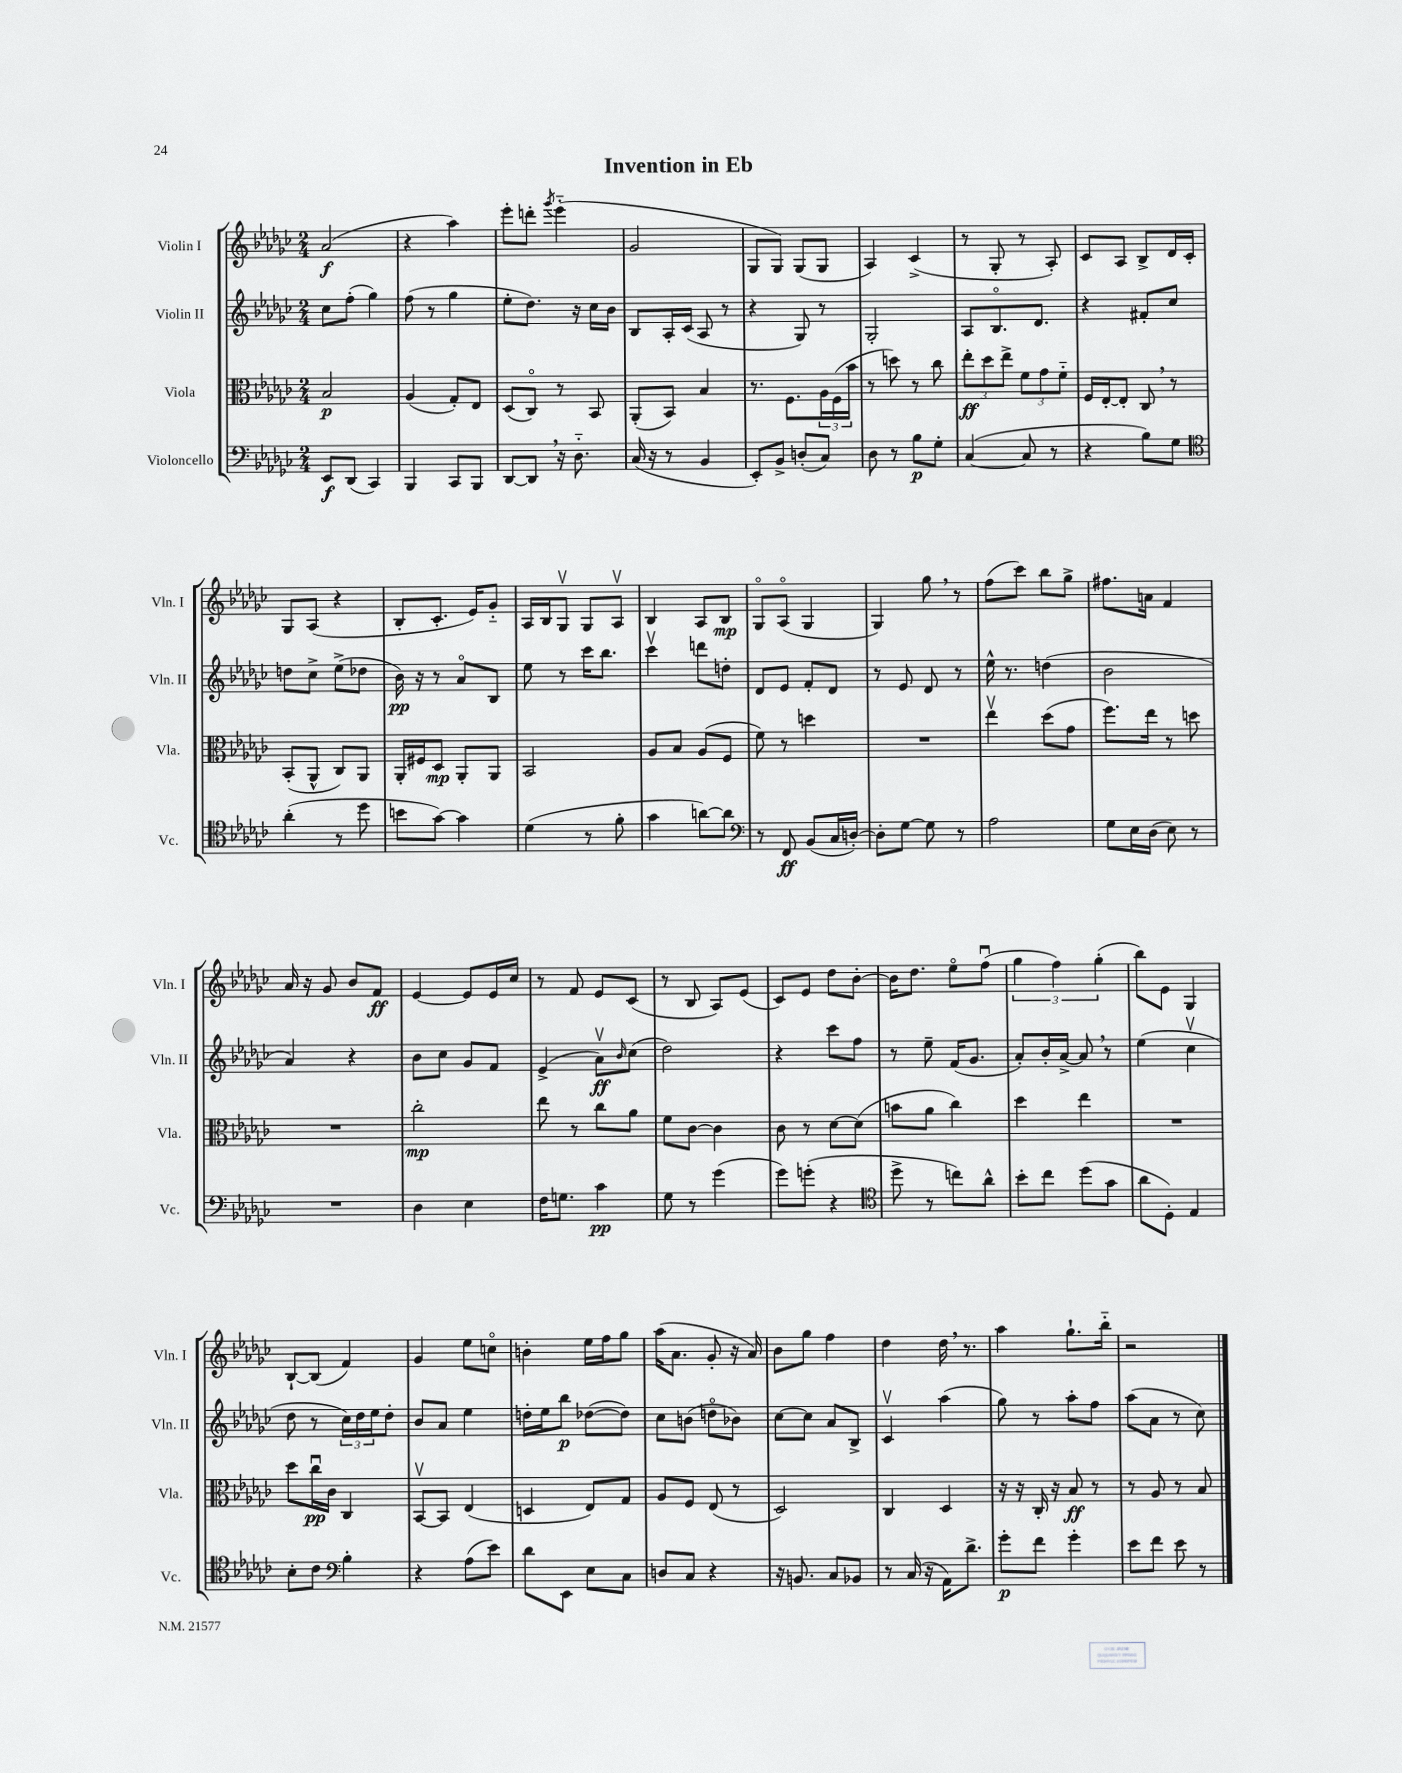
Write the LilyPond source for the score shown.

\header { title = "Invention in Eb" }
<<
\new StaffGroup <<
\new Staff = "s0" \with { instrumentName = "Violin I" shortInstrumentName = "Vln. I" } {
    \clef treble \key ges \major \numericTimeSignature \time 2/4
    aes'2\f( |
    r4 aes''4) |
    ees'''8-. d'''8-. \acciaccatura { ges'''8 } ees'''4-_( |
    ges'2 |
    ges8 ges8) ges8( ges8 |
    aes4) ces'4->( |
    r8 ges8-. r8 aes8-.) |
    ces'8 aes8 bes8-> des'16 ces'16-. |
    ges8 aes8( r4 |
    bes8-. ces'8.-. ees'16) ges'8-_ |
    aes16 bes16 ges8\upbow ges8 aes8\upbow |
    bes4 aes8 bes8\mp |
    ges8\flageolet aes8\flageolet( ges4 |
    ges4) ges''8 \breathe r8 |
    f''8( ces'''8) bes''8 ges''8-> |
    fis''8. a'16 f'4 |
    aes'16 r16 ges'8 bes'8 f'8\ff |
    ees'4~ ees'8 ees'16 ces''16 |
    r8 f'8 ees'8 ces'8( |
    r8 bes8 aes8) ees'8( |
    ces'8) ees'8 des''8 bes'8~-. |
    bes'16 des''8. ees''8\flageolet f''8\downbow( |
    \tuplet 3/2 { ges''4 f''4) ges''4-.( } |
    bes''8) ees'8 ges4 |
    bes8~-! bes8( f'4) |
    ges'4 ees''8 c''8\flageolet |
    b'4-. ees''16 f''16 ges''8 |
    aes''16( aes'8. ges'8-. r16 aes'16) |
    bes'8 ges''8 f''4 |
    des''4 des''16 \breathe r8. |
    aes''4 ges''8.-! bes''16-_ |
    r2 \bar "|." |
}
\new Staff = "s1" \with { instrumentName = "Violin II" shortInstrumentName = "Vln. II" } {
    \clef treble \key ges \major \numericTimeSignature \time 2/4
    ces''8 f''8-.( ges''4) |
    f''8( r8 ges''4 |
    ees''8-. des''8.) r16 ces''16 bes'16 |
    bes8 aes16-. ces'16( aes8 r8 |
    r4 ges8) r8 |
    ges2-. |
    aes8 bes8.\flageolet des'8. |
    r4 fis'8-. ces''8 |
    d''8 ces''8-> ees''8->( des''8 |
    bes'16\pp) r16 r8 aes'8\flageolet bes8 |
    ees''8 r8 ces'''16 bes''8. |
    ces'''4\upbow d'''8 d''8-. |
    des'8 ees'8 f'8-. des'8 |
    r8 ees'8 des'8 r8 |
    ees''16-^ r8. d''4( |
    bes'2 |
    aes'4) r4 |
    bes'8 ces''8 ges'8 f'8 |
    ees'4->( aes'8\upbow\ff) \grace { bes'16 } ces''8( |
    des''2) |
    r4 ces'''8 f''8 |
    r8 ees''8-- f'16( ges'8. |
    aes'8-.) bes'16-. aes'16~-> aes'8 \breathe r8 |
    ees''4( ces''4\upbow |
    des''8 r8 \tuplet 3/2 { ces''16) des''16 ees''16 } des''8-. |
    bes'8 aes'8 ees''4 |
    d''16-. ees''16 bes''8\p des''8~( des''8) |
    ces''8 b'8( d''8\flageolet bes'8) |
    ces''8~ ces''8 aes'8 bes8-> |
    ces'4\upbow aes''4( |
    ges''8) r8 aes''8-. f''8 |
    aes''8( aes'8 r8 ces''8) \bar "|." |
}
\new Staff = "s2" \with { instrumentName = "Viola" shortInstrumentName = "Vla." } {
    \clef alto \key ges \major \numericTimeSignature \time 2/4
    bes2\p |
    aes4( ges8-.) ees8 |
    des8( ces8\flageolet) r8 bes,8 |
    aes,8-.( bes,8) bes4 |
    r8. f8. \tuplet 3/2 { aes16 f16( bes'16 } |
    r8 d''8) r8 ces''8 |
    \tuplet 3/2 { ees''8-.\ff des''8 ees''8-> } \tuplet 3/2 { f'8 ges'8 f'8-_ } |
    f16 ees16~-. ees8-. ces8 \breathe r8 |
    bes,8-.( aes,8-^ ces8) aes,8 |
    aes,16-. fis16 des8\mp aes,8-. aes,8 |
    bes,2 |
    aes8 bes8 aes8( f8 |
    f'8) r8 d''4 |
    R2 |
    ees''4\upbow des''8( ges'8 |
    f''8.) ees''16 r8 d''8 |
    R2 |
    ces''2-.\mp |
    ees''8 r8 ces''8 aes'8 |
    f'8 ces'8~ ces'4 |
    ces'8 r8 des'8~ des'8( |
    b'8 aes'8 ces''4) |
    des''4 ees''4 |
    R2 |
    des''8 ces''16\downbow\pp ces'16 ces4 |
    bes,8~\upbow bes,8 ees4( |
    d4 ees8) ges8 |
    aes8 f8 ees8( r8 |
    des2) |
    ces4 des4 |
    r16 r16 ces16-. r16 bes8\ff r8 |
    r8 aes8 r8 bes8 \bar "|." |
}
\new Staff = "s3" \with { instrumentName = "Violoncello" shortInstrumentName = "Vc." } {
    \clef bass \key ges \major \numericTimeSignature \time 2/4
    ees,8\f des,8( ces,4) |
    bes,,4 ces,8 bes,,8 |
    des,8~ des,8 \breathe r16 des8.-_ |
    ces16( r16 r8 bes,4 |
    ees,8-.) bes,8-> d8-.( ces8) |
    des8 r8 bes8\p ges8-. |
    ces4~( ces8 r8 |
    r4 bes8) ges8 |
    \clef tenor aes'4-.( r8 des''8 |
    b'8 ges'8~) ges'4 |
    des'4( r8 f'8-. |
    ges'4 a'8~) a'8 |
    \clef bass r8 f,8\ff bes,8( ces16 d16~-.) |
    d8-. ges8~ ges8 r8 |
    aes2 |
    ges8 ees16 des16( ees8) r8 |
    R2 |
    des4 ees4 |
    f16 g8. ces'4\pp |
    ges8 r8 ges'4( |
    ges'8) g'8-.( r4 |
    \clef tenor des''8-> r8 c''8) aes'8-^ |
    bes'8-. ces''8 des''8( ges'8 |
    aes'8 des8-.) ees4 |
    bes8-. ces'8 \clef bass bes4-. |
    r4 aes8( ees'8) |
    des'8 ees,8 ees8 ces8 |
    d8 ces8 r4 |
    r16 b,8. ces8 bes,8 |
    r8 ces16( r16 aes,16) des'8.-> |
    ges'8-.\p f'8 ges'4-. |
    ees'8 f'8 ees'8 r8 \bar "|." |
}
>>
>>
\layout { \context { \Score \remove "Bar_number_engraver" } }
